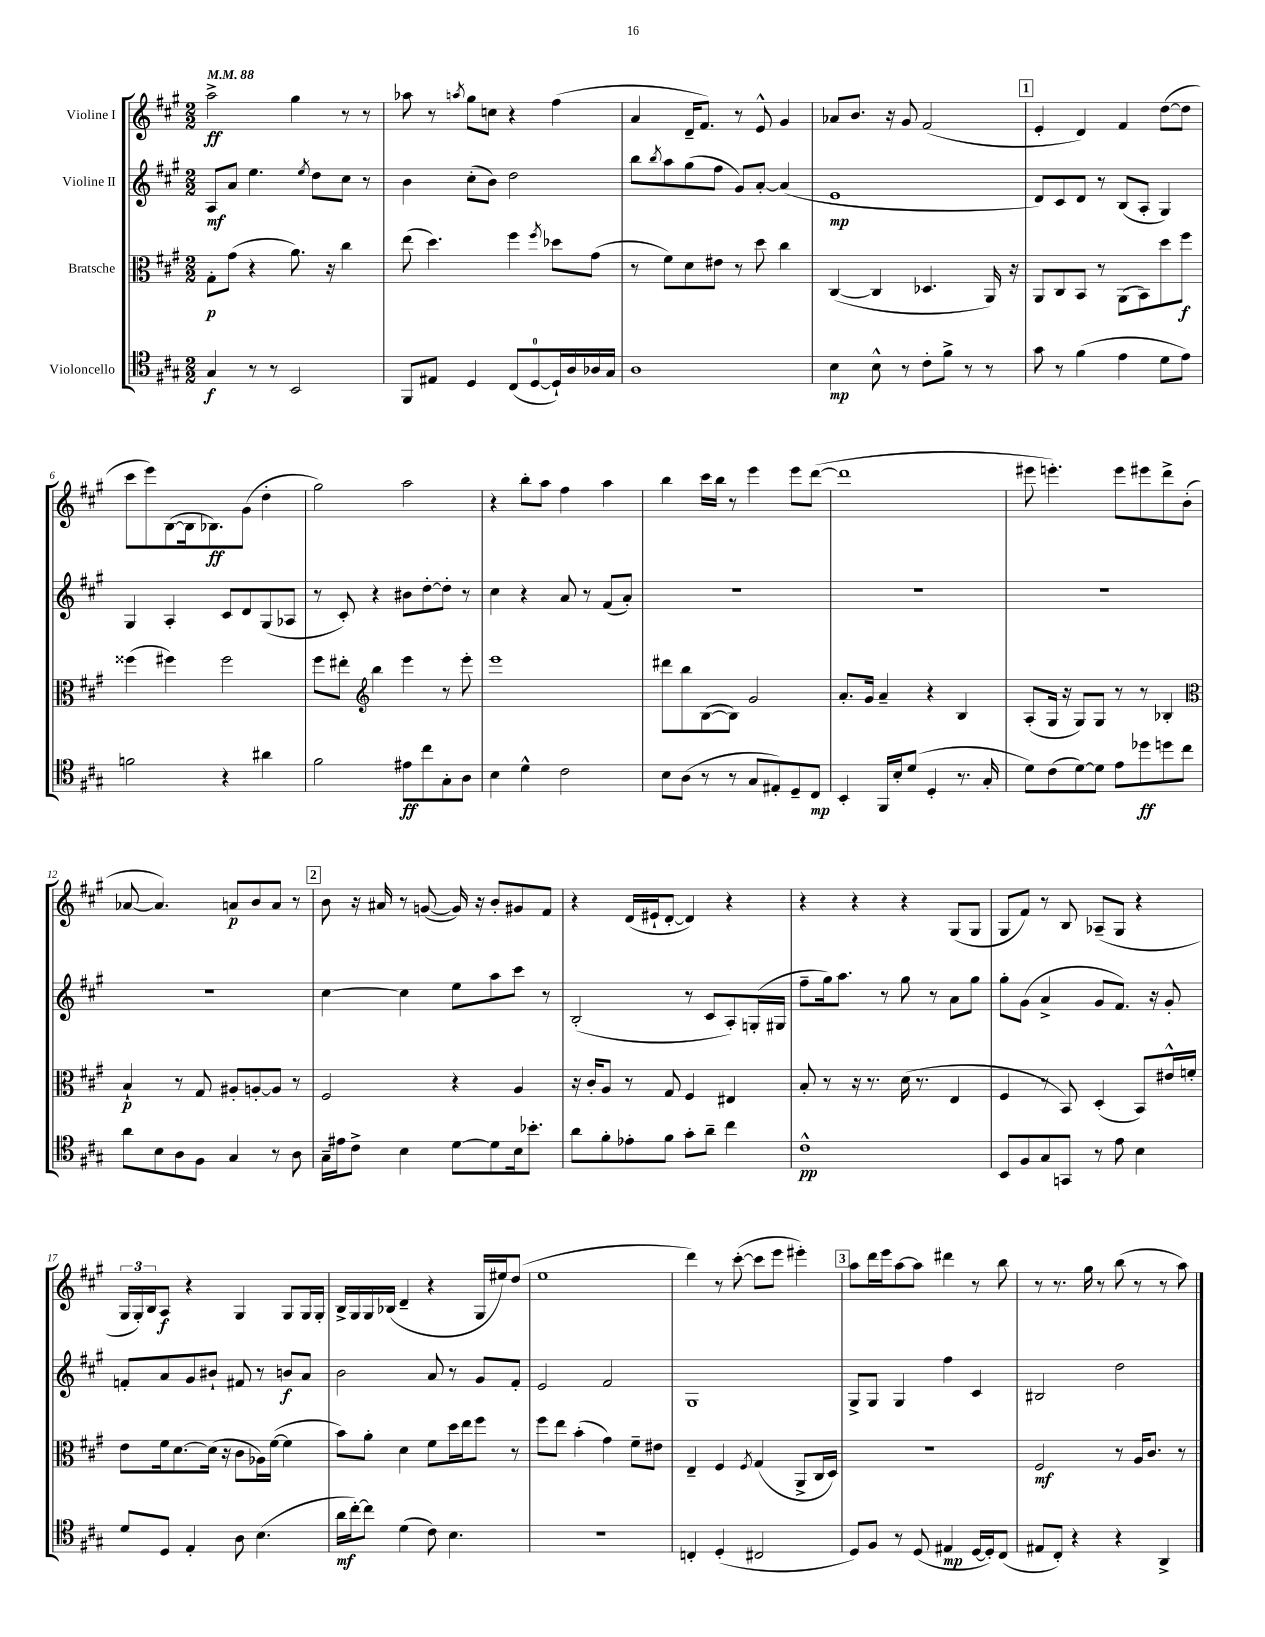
<<
\new StaffGroup <<
\new Staff = "s0" \with { instrumentName = "Violine I" } {
    \clef treble \key a \major \numericTimeSignature \time 2/2 \tempo 4 = 88
    a''2->\ff gis''4 r8 r8 |
    aes''8 r8 \acciaccatura { a''8 } gis''8 c''8 r4 fis''4( |
    a'4 d'16-- fis'8.) r8 e'8-^ gis'4 |
    aes'8 b'8. r16 gis'8 fis'2( |
    \mark \markup { \box "1" } e'4-. d'4) fis'4 d''8~( d''8 |
    cis'''8 e'''8) b8~( b16 bes8.\ff) gis'8( d''4-. |
    gis''2) a''2 |
    r4 b''8-. a''8 fis''4 a''4 |
    b''4 cis'''16 b''16 r8 e'''4 e'''8 d'''8~( |
    d'''1 |
    eis'''8 e'''4.-.) e'''8 eis'''8 d'''8-> b'8-.( |
    aes'8~ aes'4.) a'8\p b'8 a'8 r8 |
    \mark \markup { \box "2" } b'8 r16 ais'16 r8 g'8~( g'16) r16 b'8-. gis'8 fis'8 |
    r4 d'16( eis'16-! d'8~-. d'4) r4 |
    r4 r4 r4 gis8( gis8 |
    gis8 fis'8) r8 b8 aes8--( gis8 r4 |
    \tuplet 3/2 { gis16 gis16-.) b16 } a8\f r4 gis4 gis8 gis16 gis16-. |
    b16-> gis16 gis16 bes16( d'4-- r4 gis16 eis''16) d''8( |
    e''1 |
    d'''4) r8 cis'''8~-.( cis'''8 e'''8 eis'''4-.) |
    \mark \markup { \box "3" } a''8 d'''16 e'''16 a''8~ a''8 dis'''4 r8 b''8 |
    r8 r8. gis''16 r8 b''8( r8 r8 a''8) \bar "|." |
}
\new Staff = "s1" \with { instrumentName = "Violine II" } {
    \clef treble \key a \major \numericTimeSignature \time 2/2
    a8\mf a'8 e''4. \acciaccatura { e''8 } d''8 cis''8 r8 |
    b'4 cis''8-.( b'8) d''2 |
    b''8 \acciaccatura { b''8 } a''8 gis''8( fis''8 gis'8) a'8~-. a'4( |
    e'1\mp |
    \mark \markup { \box "1" } d'8) cis'8 d'8 r8 b8( a8-. gis4) |
    gis4 a4-. cis'8 d'8 gis8( aes8 |
    r8 cis'8-.) r4 bis'8 d''8~-. d''8-. r8 |
    cis''4 r4 a'8 r8 fis'8( a'8-.) |
    R1 |
    R1 |
    R1 |
    R1 |
    \mark \markup { \box "2" } cis''4~ cis''4 e''8 a''8 cis'''8 r8 |
    b2-.( r8 cis'8 a8-.) g16-.( gis16 |
    fis''8-- gis''16) a''8. r8 gis''8 r8 a'8 gis''8 |
    gis''8-. gis'8( a'4-> gis'8 fis'8.) r16 gis'8-. |
    f'8-. a'8 gis'8 bis'8-! fis'8 r8 b'8\f a'8 |
    b'2 a'8 r8 gis'8 fis'8-. |
    e'2 fis'2 |
    gis1 |
    \mark \markup { \box "3" } gis8-> gis8 gis4 fis''4 cis'4 |
    bis2 d''2 \bar "|." |
}
\new Staff = "s2" \with { instrumentName = "Bratsche" } {
    \clef alto \key a \major \numericTimeSignature \time 2/2
    gis8-.\p gis'8( r4 a'8.) r16 cis''4 |
    e''8( d''4.) fis''4 \acciaccatura { fis''8 } des''8 gis'8( |
    r8 fis'8) d'8 eis'8 r8 d''8 cis''4 |
    cis4~( cis4 des4. a,16) r16 |
    \mark \markup { \box "1" } a,8 cis8 b,8 r8 a,8( b,8) d''8 fis''8\f |
    fisis''4( fis''4) fis''2 |
    fis''8 eis''8-. \clef treble b''4 e'''4 r8 e'''8-. |
    e'''1 |
    dis'''8 b''8 b8~( b8) gis'2 |
    a'8.-. gis'16 a'4-- r4 b4 |
    a8-.( gis16 r16 gis8) gis8 r8 r8 bes4-. |
    \clef alto b4-!\p r8 gis8 ais8-. a8~-. a8 r8 |
    \mark \markup { \box "2" } fis2 r4 a4 |
    r16 cis'16-. a8 r8 gis8 fis4 eis4 |
    b8-. r8 r16 r8. d'16( r8. e4 |
    fis4 r8 b,8) d4-.( b,8) eis'16-^ f'16-. |
    e'8 fis'16 d'8.~ d'16( r16 cis'8 aes16) fis'16~( fis'4 |
    b'8) a'8-. d'4 fis'8 d''16 e''16 fis''8 r8 |
    fis''8 e''8 b'4-.( gis'4) fis'8-- eis'8 |
    e4-- fis4 \acciaccatura { fis8 } gis4( a,8-> cis16 d16) |
    \mark \markup { \box "3" } r1 |
    fis2\mf r8 a16 cis'8. r8 \bar "|." |
}
\new Staff = "s3" \with { instrumentName = "Violoncello" } {
    \clef tenor \key a \major \numericTimeSignature \time 2/2
    gis4\f r8 r8 b,2 |
    fis,8 eis8 d4 cis8( d8-0~ d16-!) a16 aes16 gis16 |
    a1 |
    b4\mp b8-^ r8 cis'8-. fis'8-> r8 r8 |
    \mark \markup { \box "1" } gis'8 r8 fis'4( e'4 d'8 e'8) |
    f'2 r4 ais'4 |
    fis'2 eis'8\ff cis''8 gis8-. a8 |
    b4 d'4-^ cis'2 |
    b8 a8( r8 r8 gis8 eis8-.) d8-- cis8\mp |
    b,4-. fis,16 b16-. d'8( d4-. r8. gis16-. |
    d'8) cis'8( d'8~) d'8 e'8 des''8\ff d''8 cis''8 |
    a'8 b8 a8 fis8 gis4 r8 a8 |
    \mark \markup { \box "2" } gis16-- eis'16 cis'8-> b4 d'8~ d'8 b16 bes'8.-. |
    a'8 fis'8-. ees'8-. fis'8 gis'8-. a'8-- cis''4 |
    cis'1-^\pp |
    b,8 fis8 gis8 g,8 r8 e'8 b4 |
    d'8 d8 e4-. a8 b4.( |
    a'16\mf cis''16~-.) cis''8 d'4( cis'8) b4. |
    r1 |
    c4-. d4-.( cis2 |
    \mark \markup { \box "3" } d8) fis8 r8 d8( eis4\mp d16~ d16-.) cis8( |
    eis8 cis8-.) r4 r4 a,4-> \bar "|." |
}
>>
>>
